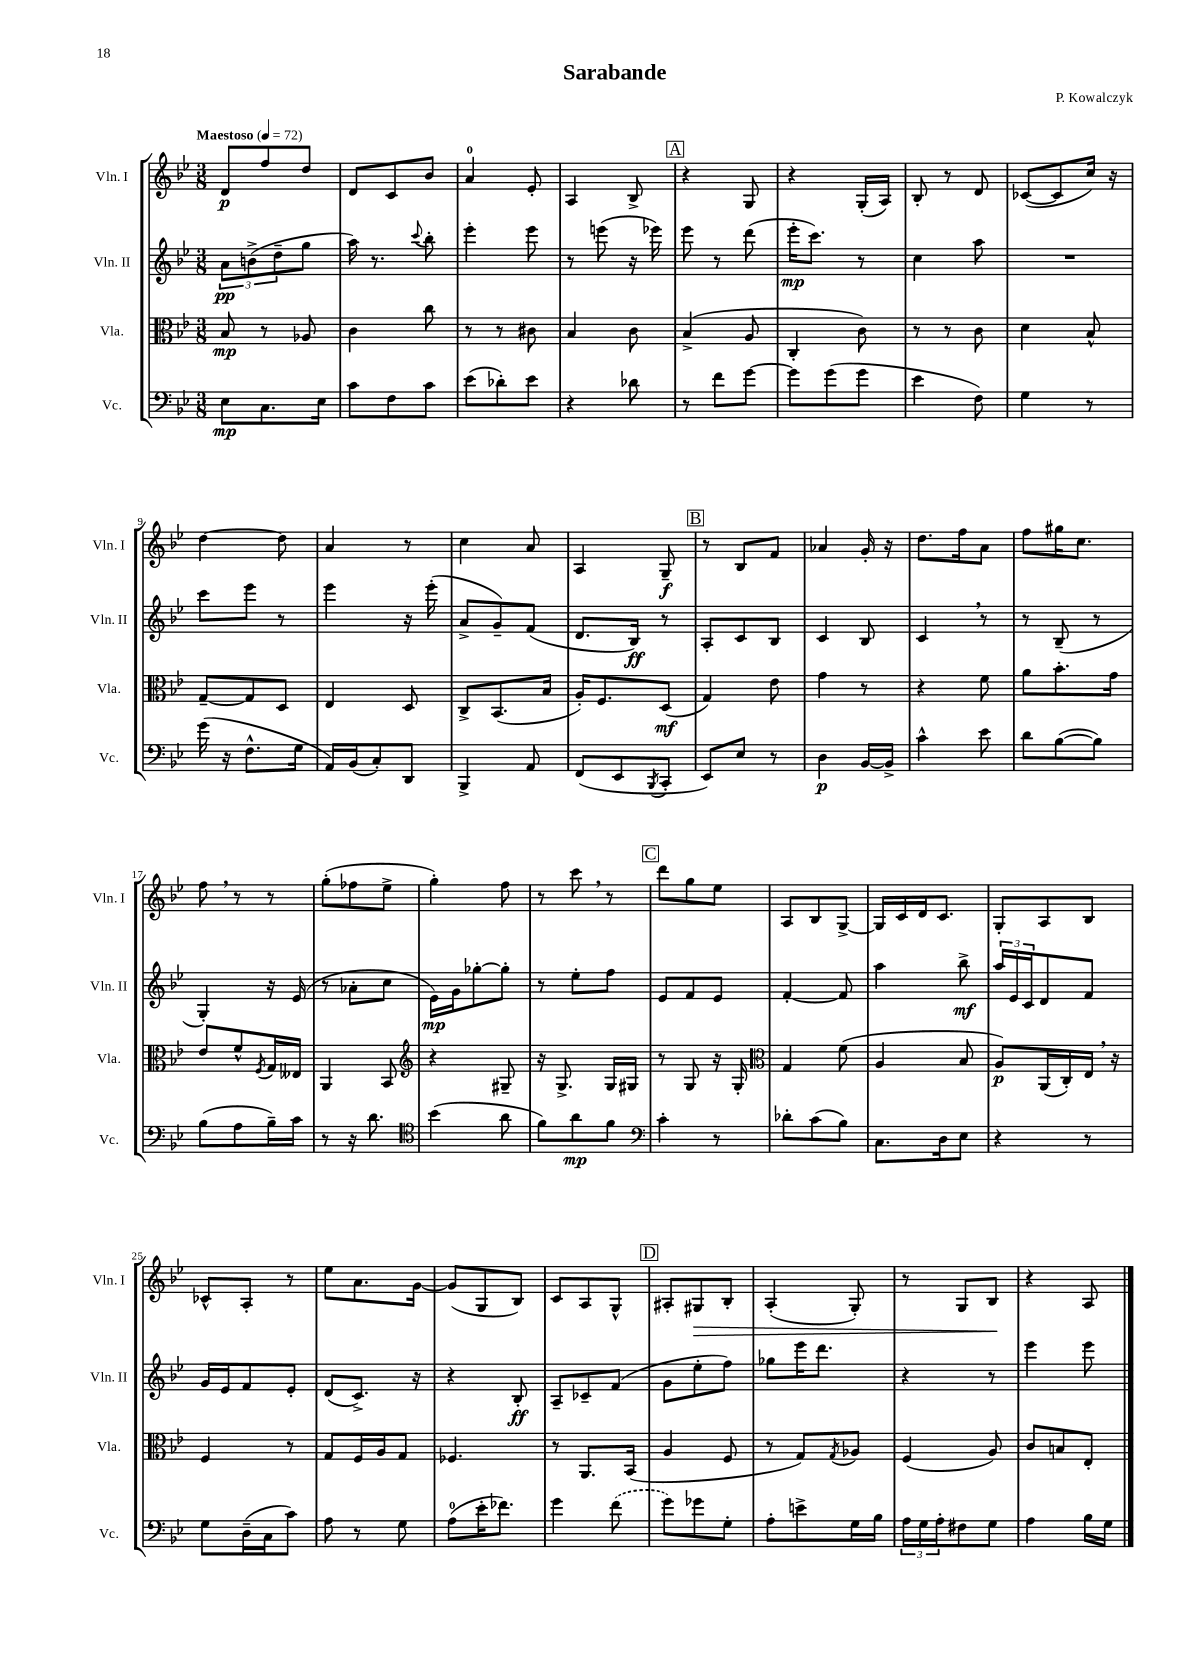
\header { title = "Sarabande" composer = "P. Kowalczyk" }
<<
\new StaffGroup <<
\new Staff = "s0" \with { instrumentName = "Vln. I" shortInstrumentName = "Vln. I" } {
    \clef treble \key bes \major \numericTimeSignature \time 3/8 \tempo "Maestoso" 4 = 72
    d'8\p f''8 d''8 |
    d'8 c'8 bes'8 |
    a'4-0 ees'8-. |
    a4 bes8-> |
    \mark \markup { \box "A" } r4 g8 |
    r4 g16-.( a16) |
    bes8-. r8 d'8 |
    ces'8~( ces'8 c''16) r16 |
    d''4~ d''8 |
    a'4 r8 |
    c''4 a'8 |
    a4 g8--\f |
    \mark \markup { \box "B" } r8 bes8 f'8 |
    aes'4 g'16-. r16 |
    d''8. f''16 a'8 |
    f''8 gis''16 c''8. |
    f''8 \breathe r8 r8 |
    g''8-.( fes''8 ees''8-> |
    g''4-.) f''8 |
    r8 c'''8 \breathe r8 |
    \mark \markup { \box "C" } d'''8 g''8 ees''8 |
    a8 bes8 g8~-> |
    g16 c'16 d'16 c'8. |
    g8-. a8 bes8 |
    ces'8-^ a8-. r8 |
    ees''8 a'8. g'16~ |
    g'8( g8 bes8) |
    c'8 a8 g8-^ |
    \mark \markup { \box "D" } ais8-. gis8\> bes8-. |
    a4-.( g8-.) |
    r8 g8 bes8\! |
    r4 a8 \bar "|." |
}
\new Staff = "s1" \with { instrumentName = "Vln. II" shortInstrumentName = "Vln. II" } {
    \clef treble \key bes \major \numericTimeSignature \time 3/8
    \tuplet 3/2 { a'8\pp b'8->( d''8-- } g''8 |
    a''16) r8. \appoggiatura { c'''8 } bes''8-. |
    ees'''4-. ees'''8 |
    r8 e'''8( r16 ees'''16) |
    \mark \markup { \box "A" } ees'''8 r8 d'''8( |
    ees'''16-.\mp c'''8.) r8 |
    c''4 a''8 |
    R4. |
    c'''8 ees'''8 r8 |
    ees'''4 r16 ees'''16-.( |
    a'8-> g'8--) f'8( |
    d'8. bes16\ff) r8 |
    \mark \markup { \box "B" } a8-. c'8 bes8 |
    c'4 bes8 |
    c'4 \breathe r8 |
    r8 bes8--( r8 |
    g4-.) r16 ees'16( |
    r8 aes'8-. c''8 |
    ees'16\mp) g'16 ges''8~-. ges''8-. |
    r8 ees''8-. f''8 |
    \mark \markup { \box "C" } ees'8 f'8 ees'8 |
    f'4~-. f'8 |
    a''4 bes''8->\mf |
    \tuplet 3/2 { a''16 ees'16 c'16 } d'8 f'8 |
    g'16 ees'16 f'8 ees'8-. |
    d'8( c'8.->) r16 |
    r4 bes8-.\ff |
    a8-- ces'8-- f'8( |
    \mark \markup { \box "D" } g'8 ees''8-. f''8) |
    ges''8 ees'''16 d'''8. |
    r4 r8 |
    ees'''4 ees'''8 \bar "|." |
}
\new Staff = "s2" \with { instrumentName = "Vla." shortInstrumentName = "Vla." } {
    \clef alto \key bes \major \numericTimeSignature \time 3/8
    bes8\mp r8 aes8 |
    c'4 c''8 |
    r8 r8 cis'8 |
    bes4 c'8 |
    \mark \markup { \box "A" } bes4->( a8 |
    c4-. c'8) |
    r8 r8 c'8 |
    d'4 bes8-^ |
    g8~-- g8 d8 |
    ees4 d8 |
    c8-> bes,8.( bes16 |
    a16-.) f8. d8\mf( |
    \mark \markup { \box "B" } g4) ees'8 |
    g'4 r8 |
    r4 f'8 |
    a'8 bes'8.-. g'16 |
    ees'8 f'8-^ \acciaccatura { f8 } g16 eeses16 |
    a,4 bes,8 |
    \clef treble r4 gis8-- |
    r16 g8.-> g16 gis16 |
    \mark \markup { \box "C" } r8 g8 r16 g16-. |
    \clef alto g4 f'8( |
    a4 bes8 |
    a8\p) a,16( c16-.) ees16 \breathe r16 |
    f4 r8 |
    g8 f16 a16 g8 |
    fes4. |
    r8 a,8. bes,16( |
    \mark \markup { \box "D" } a4 f8 |
    r8 g8) \acciaccatura { g8 } aes8 |
    f4( a8) |
    c'8 b8 ees8-. \bar "|." |
}
\new Staff = "s3" \with { instrumentName = "Vc." shortInstrumentName = "Vc." } {
    \clef bass \key bes \major \numericTimeSignature \time 3/8
    ees8\mp c8. ees16 |
    c'8 f8 c'8 |
    ees'8( des'8-.) ees'8 |
    r4 des'8 |
    \mark \markup { \box "A" } r8 f'8 g'8~ |
    g'8 g'8( g'8 |
    ees'4 f8) |
    g4 r8 |
    g'16( r16 f8.-^ g16 |
    a,16) bes,16( c8-.) d,8 |
    bes,,4-> a,8 |
    f,8( ees,8 \acciaccatura { bes,,8 } c,8-. |
    \mark \markup { \box "B" } ees,8) ees8 r8 |
    d4\p bes,16~ bes,16-> |
    c'4-^ ees'8 |
    d'8 bes8~( bes8) |
    bes8( a8 bes16--) c'16 |
    r8 r16 d'8. |
    \clef tenor bes'4( a'8 |
    f'8) a'8\mp f'8 |
    \mark \markup { \box "C" } \clef bass c'4-. r8 |
    des'8-. c'8( bes8) |
    c8. d16 ees8 |
    r4 r8 |
    g8 d16--( c16 c'8) |
    a8 r8 g8 |
    a8-0( ees'16-. fes'8.) |
    g'4 \once \slurDashed f'8( |
    \mark \markup { \box "D" } g'8) ges'8 g8-. |
    a8-. e'8-> g16 bes16 |
    \tuplet 3/2 { a16 g16 a16-. } fis8 g8 |
    a4 bes16 g16 \bar "|." |
}
>>
>>
